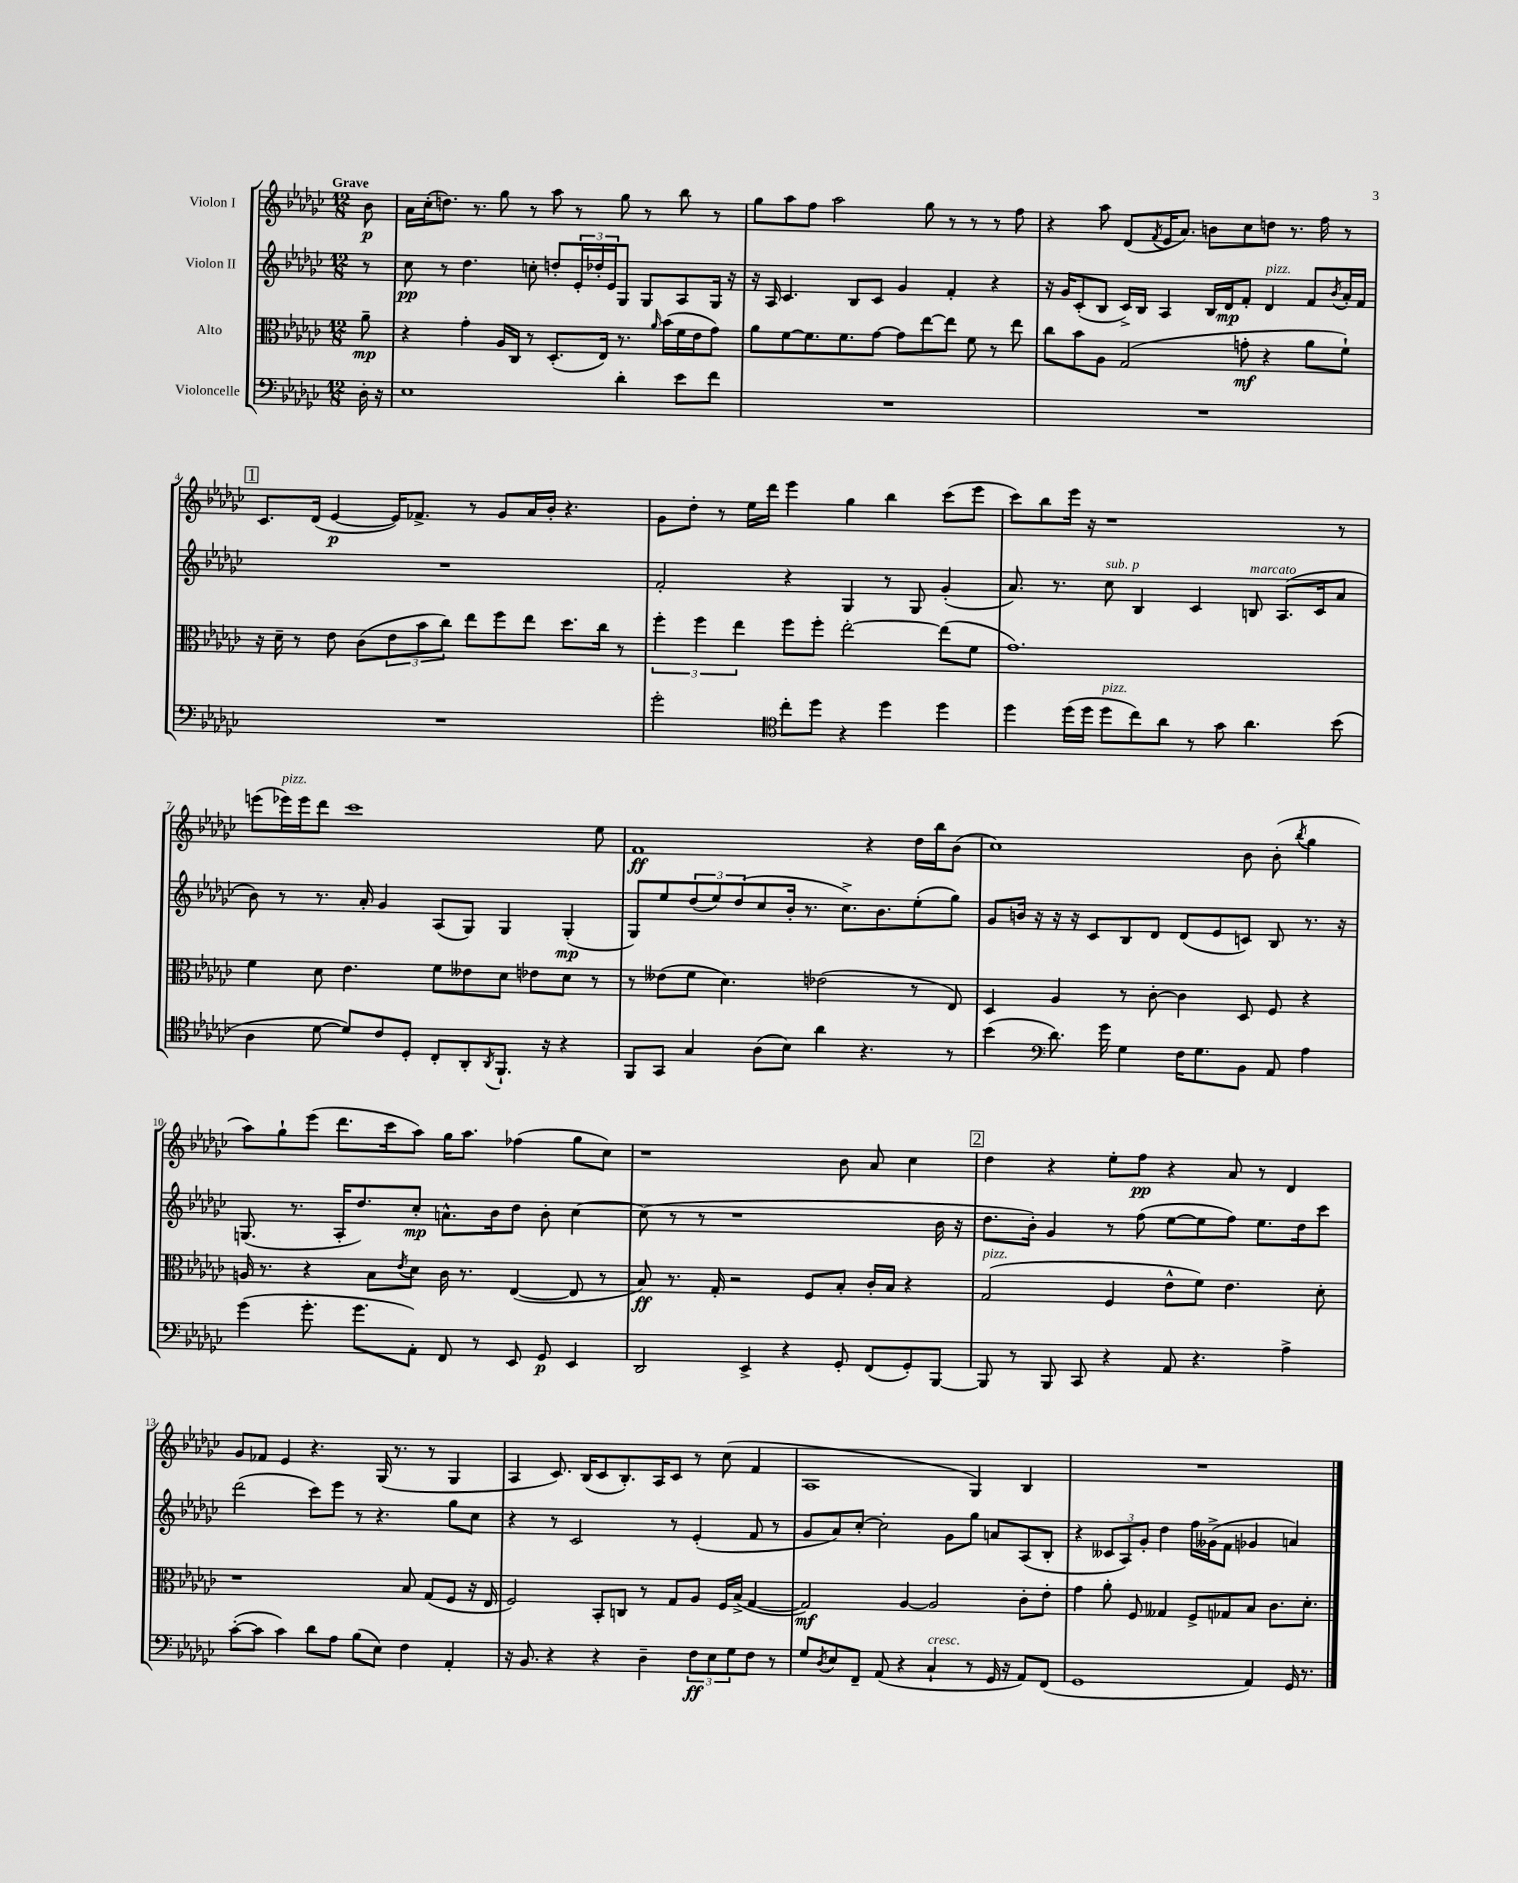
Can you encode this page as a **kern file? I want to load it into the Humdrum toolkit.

**kern	**kern	**kern	**kern
*staff4	*staff3	*staff2	*staff1
*clefF4	*clefC3	*clefG2	*clefG2
*k[b-e-a-d-g-c-]	*k[b-e-a-d-g-c-]	*k[b-e-a-d-g-c-]	*k[b-e-a-d-g-c-]
*M12/8	*M12/8	*M12/8	*M12/8
16D-'	8a-~	8r	8b-
16r	.	.	.
=	=	=	=
1E-	4r	8cc-	16a-
.	.	.	(16cc-'
.	.	8r	8.dd)
.	4g-'	4.dd-	.
.	.	.	8.r
.	16A-	.	8gg-
.	16C-	.	.
.	8r	8cc'	8r
.	(8.D-'	8dd'	8aa-
.	.	24e-'	8r
.	.	24dd-'	.
.	16E-)	.	.
.	.	24e-	.
4d-'	8.r	8G-	8gg-
.	.	8G-	8r
.	16qqa-	.	.
.	(16b-	.	.
8e-	16f	8A-	8bb-
.	16e-	.	.
8f	8g-)	16G-	8r
.	.	16r	.
=	=	=	=
1.r	8a-	16r	8gg-
.	.	16A-	.
.	[8f	4.c-	8aa-
.	8.f]	.	8ff
.	.	.	2aa-
.	8.f	.	.
.	.	8B-	.
.	[8g-	8c-	.
.	8g-]	4g-	.
.	[8ee-	.	8gg-
.	8ee-]	4f'	8r
.	8f	.	8r
.	8r	4r	8r
.	8ee-	.	8ff
=	=	=	=
1.r	8cc-	16r	4r
.	.	16g-	.
.	8b-	(8c-'	.
.	8A-	8B-	8aa-
.	(2G-	16c-^)	(8d-
.	.	16B-	.
.	.	.	8qf
.	.	4A-	16e-
.	.	.	8.a-)
.	.	16B-	8b
.	.	16d-	.
.	8g'	8f'	8cc-
.	4r	4d-	8dd
.	.	.	8.r
.	8a-	8f	.
.	.	.	16ff
.	.	8qb-	.
.	8f`)	16a-'	8r
.	.	16f	.
=	=	=	=
1.r	16r	1.r	8.c-
.	16d-~	.	.
.	8r	.	.
.	.	.	(16d-
.	8e-	.	[4e-
.	(8c-	.	.
.	12e-	.	16e-])
.	.	.	8.f-^
.	12b-	.	.
.	12cc-)	.	.
.	8ee-	.	8r
.	8ff	.	8g-
.	8ee-	.	16a-
.	.	.	16b-'
.	8.dd-	.	4.r
.	16cc-	.	.
.	8r	.	.
=	=	=	=
2g-'	6ff'	2f'	8g-
.	.	.	8dd-'
.	6ff	.	.
.	.	.	8r
.	6ee-	.	.
.	.	.	16ee-
.	.	.	16ddd-
*clefC4	*	*	*
8cc-'	8ff	4r	4eee-
8dd-	8ff'	.	.
4r	[2ee-'	4G-	4gg-
4dd-	.	8r	4bb-
.	.	8G-	.
4dd-	(8ee-]	(4g-'	(8ccc-
.	8f	.	8eee-
=	=	=	=
4dd-	1.g-)	8.a-)	8ccc-)
.	.	.	8bb-
.	.	8.r	.
(16dd-	.	.	16eee-
16dd-	.	.	16r
8dd-	.	8cc-	1r
8cc-)	.	4B-	.
8a-	.	.	.
8r	.	4c-	.
8g-	.	.	.
4.a-	.	8B	.
.	.	(8.A-	.
.	.	16c-	.
(8b-	.	8a-	8r
=	=	=	=
4A-	4f	8b-)	(8eee
.	.	8r	16eee-)
.	.	.	16eee-
[8d-	8d-	8.r	8ddd-
8d-])	4.e-	.	1ccc-
.	.	16a-'	.
8c-	.	4g-	.
8D-'	.	.	.
8C-'	8f	(8A-	.
8AA-'	8e--	8G-)	.
8qAA-	.	.	.
8.FF`	8d-	4G-	.
.	8e-	.	.
16r	.	.	.
4r	8d-	(4G-'	.
.	8r	.	8ee-
=	=	=	=
8FF	8r	8G-)	1f
8GG-	(8e--	8ee-	.
4G-	8f	(12dd-	.
.	.	12ee-)	.
.	4.d-)	.	.
.	.	(12dd-	.
(8A-	.	8cc-	.
8B-)	.	16b-'	.
.	.	8.r	.
4a-	(2e-	.	.
.	.	8.cc-^)	.
4.r	.	.	4r
.	.	8.b-	.
.	8r	(8ee-'	16dd-
.	.	.	16bb-
8r	8E-)	8gg-)	(8b-
=	=	=	=
(4b-	4D-	8g-	1cc-)
.	.	16b	.
.	.	16r	.
*clefF4	*	*	*
8.d-)	4A-	16r	.
.	.	16r	.
.	.	8c-	.
16g-	.	.	.
4G-	8r	8B-	.
.	[8c-'	8d-	.
16F	4c-]	(8d-	.
8.G-	.	.	.
.	.	8e-	.
8BB-	8D-	8c)	8b-
8AA-	8F	8B-	(8b-'
.	.	.	8qbb-
4A-	4r	8.r	4gg-
.	.	16r	.
=	=	=	=
(4g-	16A	(8.G	8aa-)
.	8.r	.	.
.	.	.	8gg-`
.	.	8.r	.
8.g-'	4r	.	(8eee-
.	.	16A-'	8.ddd-
8.g-	.	8.dd-)	.
.	8B-	.	.
.	.	.	16ccc-
.	8qe-	.	.
8AA-')	8d-	8cc-'	8aa-)
8FF	16c-	8.a^^	16gg-
.	8.r	.	8.aa-
8r	.	.	.
.	.	16b-	.
8EE-	([4E-	8dd-	(4ff-
8GG-	.	8b-'	.
4EE-	8E-]	[4cc-	8gg-
.	8r	.	8cc-)
=	=	=	=
2DD-	8B-)	(8cc-]	1r
.	8.r	8r	.
.	.	8r	.
.	16G-'	.	.
.	2r	1r	.
4EE-^	.	.	.
4r	.	.	.
.	8F	.	.
8GG-'	8B-'	.	8b-
(8FF	16c-'	.	8a-
.	16B-	.	.
8GG-')	4r	.	4cc-
[8BBB-	.	16b-	.
.	.	16r	.
=	=	=	=
8BBB-]	(2G-	8.dd-	4dd-
8r	.	.	.
.	.	16b-')	.
8BBB-	.	4g-	4r
8CC-	.	.	.
4r	4F	8r	8ee-'
.	.	(8ff	8ff
8AA-	8e-^^	[8ee-	4r
4.r	8f)	8ee-]	.
.	4.e-	8ff)	8a-
.	.	8.ee-	8r
4A-^	.	.	4d-
.	.	16dd-	.
.	8d-'	8ccc-	.
=	=	=	=
([8c-'	1r	(2ddd-	8g-
8c-]	.	.	8f-
4c-)	.	.	4e-
8d-	.	8ccc-)	4.r
8A-	.	8eee-	.
(8B-	.	8r	.
8E-)	.	4.r	(16G-
.	.	.	8.r
4F	8B-	.	.
.	(8G-	.	8r
4AA-'	8F	8gg-	4G-
.	16r	8cc-	.
.	16E-	.	.
=	=	=	=
16r	2F)	4r	4A-
8.BB-	.	.	.
4r	.	8r	8.c-)
.	.	2c-	.
.	.	.	(16B-
4r	8BB-'	.	8c-
.	8C	.	8.B-')
4D-~	8r	.	.
.	.	.	16A-
.	8G-	8r	8c-
12F	8A-	(4e-'	8r
12E-	.	.	.
.	16F	.	(8cc-
12G-	.	.	.
.	(16B-^	.	.
8F	[4G-	8f	4f
8r	.	8r	.
=	=	=	=
8G-	2G-])	8g-	1A-
8qD-	.	.	.
8E-	.	8a-)	.
8FF~	.	[8cc-'	.
(8AA-	.	2cc-']	.
4r	[4A-	.	.
4C-`	2A-]	.	.
.	.	8g-	.
8r	.	8gg-	4G-)
16GG-	.	8a	.
16r	.	.	.
8AA-)	8c-'	(8A-	4B-
(8FF	8e-'	8B-'	.
=	=	=	=
1GG-	4g-	4r	1.r
.	8a-'	12c--	.
.	.	12A-)	.
.	8F	.	.
.	.	12g-'	.
.	4G--	4dd-	.
.	8F^	16ff	.
.	.	(16g--^	.
.	8G-	8f	.
4AA-)	8B-	4g-	.
.	8.c-	.	.
16GG-	.	4a)	.
8.r	8.d-'	.	.
==	==	==	==
*-	*-	*-	*-
